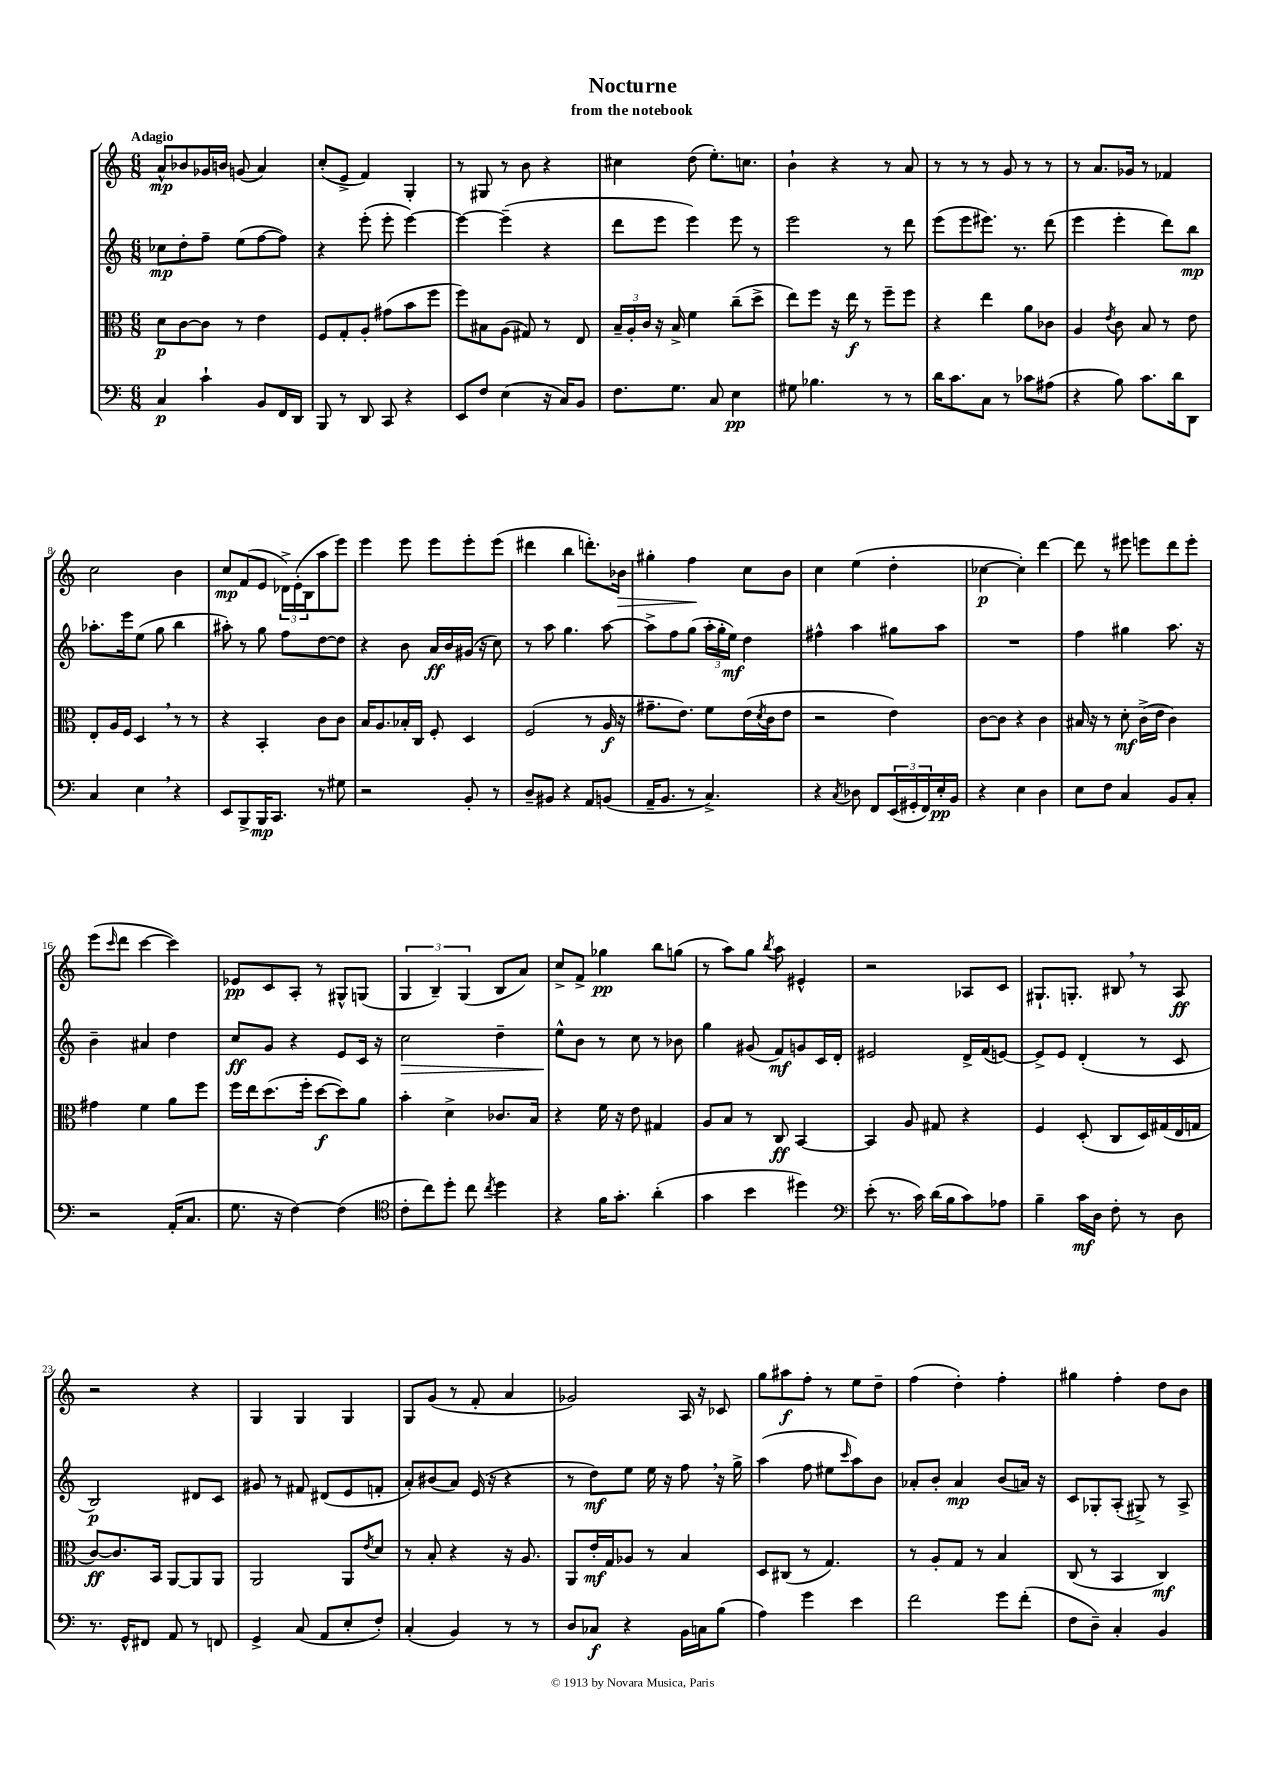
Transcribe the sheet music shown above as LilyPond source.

\header { title = "Nocturne" subtitle = "from the notebook" }
<<
\new StaffGroup <<
\new Staff = "s0" {
    \clef treble \key c \major \numericTimeSignature \time 6/8 \tempo "Adagio"
    a'8-^\mp bes'8 ges'16 b'16 g'8( a'4) |
    c''8-.( e'8-> f'4) g4-. |
    r8 gis8 r8 b'8 r4 |
    cis''4 d''8( e''8.-.) c''8. |
    b'4-! r4 r8 a'8 |
    r8 r8 r8 g'8 r8 r8 |
    r8 a'8. ges'16 r8 fes'4 |
    c''2 b'4 |
    c''8\mp f'8( e'8 \tuplet 3/2 { des'16->) e'16-.( b16 } a''8 e'''8) |
    e'''4 e'''8 e'''8 e'''8-. e'''8( |
    dis'''4 b''4 d'''8.-.) bes'16\> |
    gis''4-. f''4\! c''8 b'8 |
    c''4 e''4( d''4-. |
    ces''4~\p ces''4-.) d'''4~ |
    d'''8 r8 eis'''8 e'''8 d'''8 e'''8-. |
    e'''8( \grace { c'''16 } d'''8 c'''4~ c'''4) |
    ees'8\pp c'8 a8-. r8 gis8-^ g8( |
    \tuplet 3/2 { g4 b4--) g4( } b8 a'8) |
    c''8-> f'8-> ges''4\pp b''8 g''8( |
    r8 a''8) g''8 \acciaccatura { b''8 } a''8 eis'4-^ |
    r2 aes8 c'8 |
    gis8.-! g8.-. bis8 \breathe r8 a8\ff |
    r2 r4 |
    g4 g4 g4 |
    g8 g'8( r8 f'8-. a'4 |
    ges'2) a16 r16 ces'8 |
    g''8 ais''8\f f''8-. r8 e''8 d''8-- |
    f''4( d''4-.) f''4-. |
    gis''4 f''4-. d''8 b'8 \bar "|." |
}
\new Staff = "s1" {
    \clef treble \key c \major \numericTimeSignature \time 6/8
    ces''8\mp d''8-. f''8-- e''8( f''8~ f''8) |
    r4 e'''8-.( e'''8-. e'''4~) |
    e'''4~ e'''4--( r4 |
    d'''8 e'''8 e'''4) e'''8 r8 |
    e'''2 r8 d'''8 |
    e'''8( e'''8 eis'''8.) r8. d'''8( |
    e'''4 e'''4-. d'''8) b''8\mp |
    aes''8.-. e'''16 e''8( g''8 b''4 |
    ais''8-.) r8 g''8 f''8 d''8~ d''8 |
    r4 b'8 a'16\ff b'16 gis'16( r16 c''8) |
    r8 a''8 g''4. a''8~ |
    a''8-> f''8 g''8( \tuplet 3/2 { a''16-. g''16-. e''16\mf) } d''4 |
    fis''4-^ a''4 gis''8 a''8 |
    R2. |
    f''4 gis''4 a''8. r16 |
    b'4-- ais'4 d''4 |
    c''8\ff g'8 r4 e'8 c'16 r16 |
    c''2\> d''4-- |
    e''8-^\! b'8 r8 c''8 r8 bes'8 |
    g''4 gis'8( f'8\mf) g'8 c'16 d'16-. |
    eis'2 d'16-> f'16( e'8~) |
    e'8-> e'8 d'4-.( r8 c'8 |
    b2\p) dis'8 c'8 |
    gis'8 r8 fis'8 dis'8( e'8 f'8-. |
    a'8-.) bis'8( a'8) e'16( r16 r4 |
    r8 d''8\mf) e''8 e''16 r16 f''8 \breathe r16 g''16-> |
    a''4( f''8 eis''8 \grace { c'''16 } a''8) b'8 |
    aes'8-. b'8-. aes'4\mp b'8( a'16) r16 |
    c'8 ges8-. a8-.( gis8->) r8 a8-> \bar "|." |
}
\new Staff = "s2" {
    \clef alto \key c \major \numericTimeSignature \time 6/8
    d'8\p c'8~ c'8 r8 e'4 |
    f8 g8-. a8-. gis'8( b'8 f''8 |
    f''8) bis8 a8( gis8) r8 e8 |
    \tuplet 3/2 { b16-- a16-. c'16 } r16 b16-> f'4 c''8--( d''8-> |
    e''8) f''8 r16 e''16\f r8 f''8-- f''8 |
    r4 e''4 a'8 ces'8 |
    a4 \acciaccatura { e'8 } c'8 b8 r8 e'8 |
    e8-. a16 f16 d4 \breathe r8 r8 |
    r4 b,4-. c'8 c'8 |
    b16 a8. bes16-. c16 f8-. d4 |
    f2( r8 a16\f r16 |
    gis'8.-- e'8.) f'8 e'16( \acciaccatura { d'8 } c'16 e'8 |
    r2 e'4) |
    c'8~ c'8 r4 c'4 |
    bis16 r16 r8 d'8-.\mf c'16->( e'16 c'4) |
    gis'4 f'4 a'8 f''8 |
    f''16 e''16 d''8.( f''16-. d''8~\f d''8) a'8 |
    b'4-. d'4-> ces'8. b16 |
    r4 f'16 r16 e'8 gis4 |
    a8 b8 r8 c8\ff b,4~ |
    b,4 a8 gis8 r4 |
    f4 d8-.( c8 d16) gis16( e16 g16 |
    c'8~\ff) c'8. b,16 a,8~ a,8 a,8 |
    a,2 a,8 \acciaccatura { e'8 } d'8 |
    r8 b8-. r4 r16 a8. |
    a,8 e'16-.\mf g16 aes8 r8 b4 |
    d8 cis8( r8 g4.) |
    r8 a8-. g8 r8 b4 |
    c8( r8 b,4 c4\mf) \bar "|." |
}
\new Staff = "s3" {
    \clef bass \key c \major \numericTimeSignature \time 6/8
    c4\p c'4-! b,8 f,16 d,16 |
    b,,8 r8 d,8 c,8 r4 |
    e,8 f8 e4( r16 c16) b,8 |
    f8. g8. c8 e4\pp |
    gis8 bes4. r8 r8 |
    d'16 c'8. c8 r8 ces'8 ais8( |
    r4 b8) c'8. d'16 d,8 |
    c4 e4 \breathe r4 |
    e,8 b,,8-> b,,16\mp c,8. r8 gis8 |
    r2 b,8-. r8 |
    d8-- bis,8 r4 a,8 b,8( |
    a,16-- b,8. r8 c4.->) |
    r4 \acciaccatura { c8 } des8 f,8 \tuplet 3/2 { e,16( gis,16-. f,16) } e16-.\pp b,16 |
    r4 e4 d4 |
    e8 f8 c4 b,8 c8-. |
    r2 a,16-.( c8. |
    g8. r16 f4~) f4( |
    \clef tenor c'8-. c''8) d''8-. c''8 \acciaccatura { c''8 } d''4 |
    r4 f'16 g'8.-. a'4-.( |
    g'4 b'4 dis''4) |
    \clef bass e'8-.( r8. c'16) d'16( b16 c'8) aes8 |
    b4-- c'16\mf d16 f8-. r8 d8 |
    r8. g,16-^ fis,8 a,8 r8 f,8 |
    g,4-> c8( a,8 e8-. f8-.) |
    c4-.( b,4) r8 r8 |
    d8 ces8\f r4 b,16 c16 b8( |
    a4) g'4 e'4 |
    f'2 g'8 f'8-.( |
    f8 d8--) c4-. b,4 \bar "|." |
}
>>
>>
